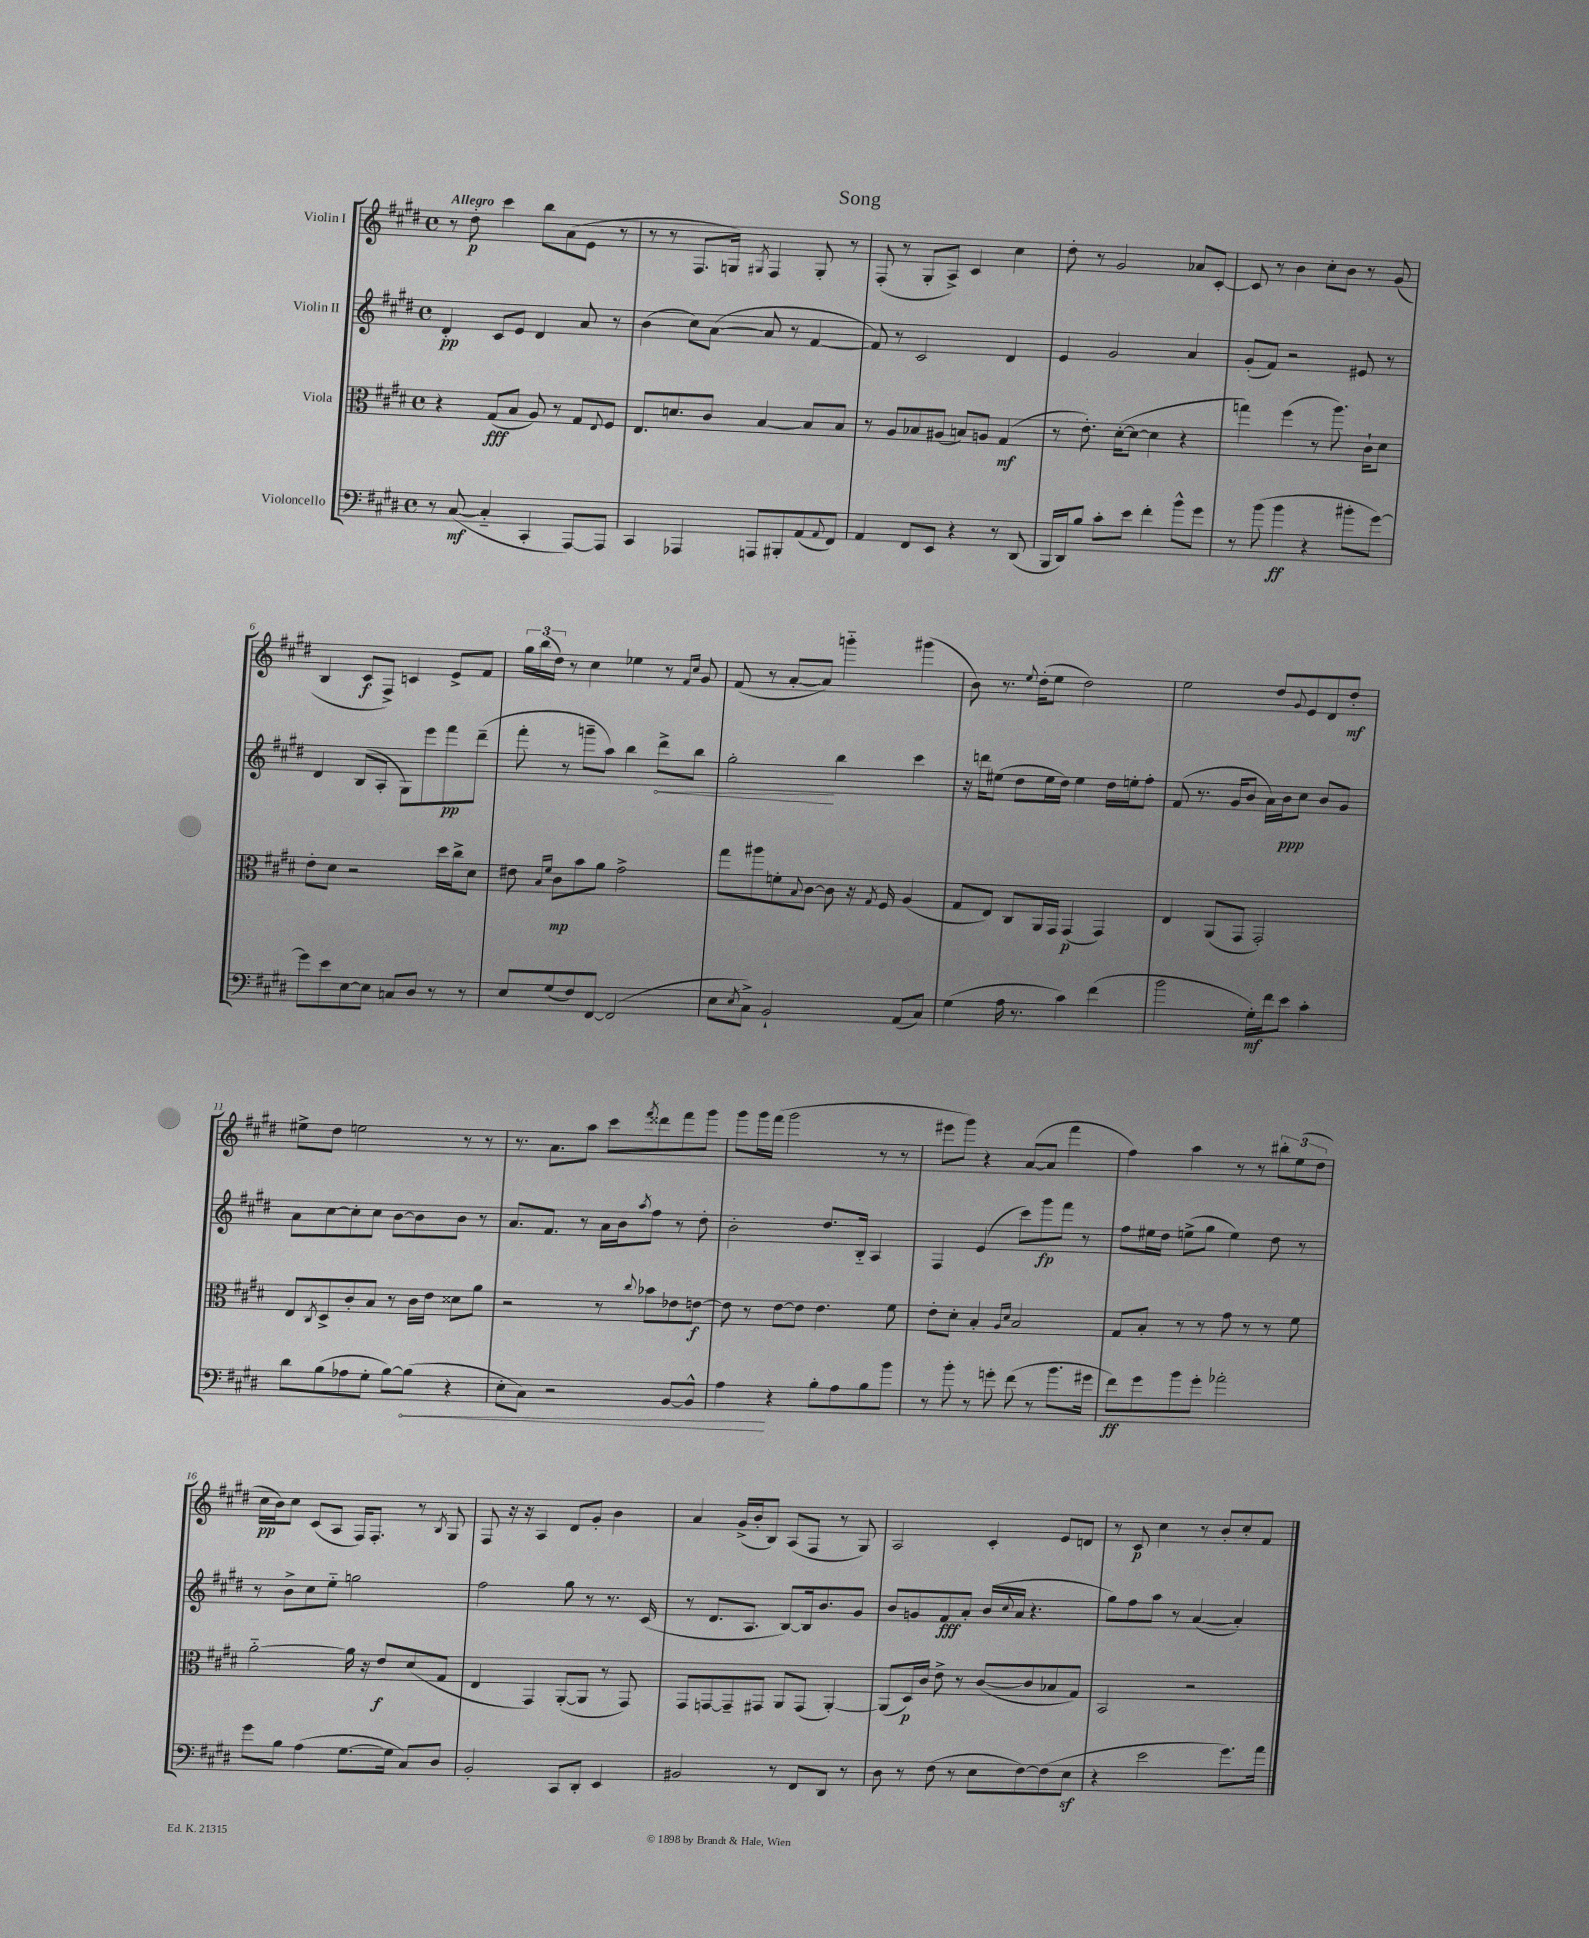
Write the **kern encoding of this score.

**kern	**dynam	**kern	**dynam	**kern	**dynam	**kern	**dynam
*part4	*part4	*part3	*part3	*part2	*part2	*part1	*part1
*staff4	*staff4	*staff3	*staff3	*staff2	*staff2	*staff1	*staff1
*I"Violoncello	*	*I"Viola	*	*I"Violin II	*	*I"Violin I	*
*clefF4	*	*clefC3	*	*clefG2	*	*clefG2	*
*k[f#c#g#d#]	*	*k[f#c#g#d#]	*	*k[f#c#g#d#]	*	*k[f#c#g#d#]	*
*M4/4	*	*M4/4	*	*M4/4	*	*M4/4	*
*met(c)	*	*met(c)	*	*met(c)	*	*met(c)	*
=1	=1	=1	=1	=1	=1	=1	=1
!	!	!	!	!	!	!LO:TX:a:B:t=Allegro	!
8r	.	4r	.	4d#'/	pp	8r	.
([8C#/	mf	.	.	.	.	8dd#'\	p
4C#/]	.	(8G#/L	fff	8c#/L	.	4ccc#\	.
.	.	8B/J	.	8e/J	.	.	.
4CC#'/	.	8A/)	.	4d#/	.	8bb\L	.
.	.	8r	.	.	.	(8a\	.
[8AAA/L)	.	8G#/L	.	8a/	.	8e\J	.
.	.	8qqE/	.	.	.	.	.
8AAA/J]	.	8F#/J	.	8r	.	8r	.
=2	=2	=2	=2	=2	=2	=2	=2
4CC#/	.	8.E/L	.	(4b\	.	8r	.
.	.	.	.	.	.	8r	.
.	.	8.dn/	.	.	.	.	.
4AAA-X/	.	.	.	8cc#\L)	.	8.F#/L	.
.	.	8c#/J	.	([8a\J	.	.	.
.	.	.	.	.	.	16Gn/Jk)	.
.	.	.	.	.	.	8qG#X/	.
8AAAn/L	.	[4B/	.	8a/]	.	4F#/	.
8BBB#X'/	.	.	.	8r	.	.	.
(8AA/	.	8B/L]	.	[4f#/	.	8G#'/	.
8qqAA/	.	.	.	.	.	.	.
8FF#/J)	.	8B/J	.	.	.	8r	.
=3	=3	=3	=3	=3	=3	=3	=3
4AA/	.	8r	.	8f#/])	.	(8F#'/	.
.	.	8A/L	.	8r	.	8r	.
8FF#/L	.	8B-X/	.	2c#/	.	8G#'/L	.
8EE/J	.	(8A#X/J	.	.	.	8A^/J)	.
4r	.	8Bn/L)	.	.	.	4c#/	.
.	.	8An/J	.	.	.	.	.
8r	.	(4G#/	mf	4d#/	.	4cc#\	.
(8DD#/	.	.	.	.	.	.	.
=4	=4	=4	=4	=4	=4	=4	=4
16BBB/LL	.	8r	.	4e/	.	8dd#'\	.
16DD#/J)	.	.	.	.	.	.	.
8B/J	.	8.e'\)	.	.	.	8r	.
8c#'\L	.	.	.	2g#/	.	2g#/	.
.	.	([16d#'\KL	.	.	.	.	.
8e\J	.	8d#\J_	.	.	.	.	.
4f#'\	.	4d#\]	.	.	.	.	.
8b^^\L	.	4r	.	4a/	.	8a-X/L	.
8g#\J	.	.	.	.	.	[8c#'/J	.
=5	=5	=5	=5	=5	=5	=5	=5
8r	.	4ggn\)	.	(8g#'/L	.	8c#/]	.
(8b\	.	.	.	8f#/J)	.	8r	.
4b\	ff	(4ff#\	.	2r	.	4b\	.
4r	.	8r	.	.	.	8cc#'\L	.
.	.	8.aa\)	.	.	.	8b\J	.
8b#X'\L	.	.	.	8e#X/	.	8r	.
.	.	16c#`\KL	.	.	.	.	.
[8g#\J)	.	8d#\J	.	8r	.	(8g#/	.
!!LO:LB:g=z
=6	=6	=6	=6	=6	=6	=6	=6
8g#\L]	.	8e'\L	.	4d#/	.	4B/	.
8e\	.	8d#\J	.	.	.	.	.
[8E\	.	2r	.	(8B/L	.	8c#/L	f
8E\J]	.	.	.	8A'/J	.	8F#^/J)	.
8Cn/L	.	.	.	8G#\L)	.	4cn/	.
8D#/J	.	.	.	8eee\	.	.	.
8r	.	16dd#\LL	.	8fff#\	pp	8e^/L	.
.	.	16cc#^\J	.	.	.	.	.
8r	.	8d#\J	.	(8ddd#~\J	.	8f#/J	.
=7	=7	=7	=7	=7	=7	=7	=7
8E/L	.	8e#X\	.	8fff#'\	.	24gg#\LL	.
.	.	.	.	.	.	(24bb\	.
.	.	.	.	.	.	24dd#\JJ)	.
.	.	16qqB/LL	.	.	.	.	.
.	.	16qqf#/JJ	.	.	.	.	.
(8G#/	.	8c#\L	mp	8r	.	8r	.
8F#/)	.	8b\	.	8gggn~\L	.	4cc#\	.
[8FF#/J	.	8a\J	.	8aa\J)	.	.	.
(2FF#/]	.	2g#^\	.	4bb\	.	4ee-X\	.
!	!	!	!	!	!LO:HP:b	!	!
.	.	.	.	8ddd#^\L	<	8r	.
.	.	.	.	.	.	16qqf#/LL	.
.	.	.	.	.	.	16qqcc#/JJ	.
.	.	.	.	8bb\J	.	8g#/	.
=8	=8	=8	=8	=8	=8	=8	=8
8E\L	.	8gg#\L	.	2gg#'\	.	(8f#/	.
8qE/	.	.	.	.	.	.	.
8C#^\J)	.	8aa#X\	.	.	.	8r	.
2BB`/	.	8fn'\	.	.	.	[8a'/L	.
.	.	8qqB/	.	.	.	.	.
.	.	[8c#\J	.	.	.	8a/J])	.
.	.	8c#\]	.	4bb\	[	4gggn\	.
.	.	16r	.	.	.	.	.
.	.	8qG#/	.	.	.	.	.
.	.	16F#/	.	.	.	.	.
(8AA/L	.	(4A/	.	4ccc#\	.	(4ggg#X\	.
8C#/J)	.	.	.	.	.	.	.
=9	=9	=9	=9	=9	=9	=9	=9
(4G#\	.	8G#/L	.	16r	.	8b\)	.
.	.	.	.	16dddn\KL	.	.	.
.	.	8E/J)	.	(8ee#X\J	.	8.r	.
16A\	.	8C#/L	.	8dd#\L	.	.	.
.	.	.	.	.	.	8qqee/	.
8.r	.	.	.	.	.	(16dd#'\KL	.
.	.	16AA/L	.	16ee#\L	.	8ee\J	.
.	.	16GG#/JJ	.	16dd#\JJ)	.	.	.
4c#\)	.	(4GG#/	p	4ee#\	.	2dd#\)	.
(4f#\	.	4GG#/)	.	16dd#\LL	.	.	.
.	.	.	.	16een'\J	.	.	.
.	.	.	.	8ff#'\J	.	.	.
=10	=10	=10	=10	=10	=10	=10	=10
2b\	.	4E/	.	(8f#/	.	2ee\	.
.	.	.	.	8.r	.	.	.
.	.	(8AA/L	.	.	.	.	.
.	.	.	.	16g#/KL	.	.	.
.	.	8GG#/J	.	8b/J	.	.	.
16G#'\LL)	mf	2GG#'/)	.	16a\LL)	.	8dd#/L	.
16f#\J	.	.	.	16b\J	ppp	.	.
.	.	.	.	.	.	8qqg#/	.
8e\J	.	.	.	8cc#\J	.	8e/	.
4c#'\	.	.	.	8b/L	.	8d#/	.
.	.	.	.	8g#/J	.	8dd#'/J	mf
!!LO:LB:g=z
=11	=11	=11	=11	=11	=11	=11	=11
8d#\L	.	8E/L	.	8a\L	.	8ee#X^\L	.
.	.	8qC#/	.	.	.	.	.
(8B\	.	8D#^/	.	[8cc#\	.	8dd#\J	.
8A-X\	.	8c#'/	.	8cc#'\]	.	2een\	.
8G#'\J	.	8B/J	.	8cc#\J	.	.	.
[8B\L)	.	8r	.	[8b\L	.	.	.
!	!LO:HP:b	!	!	!	!	!	!
(8B\J]	<	16c#\LL	.	8b\]	.	.	.
.	.	16e\JJ	.	.	.	.	.
4r	.	8d##X\L	.	8b\J	.	8r	.
.	.	8a\J	.	8r	.	8r	.
=12	=12	=12	=12	=12	=12	=12	=12
8E'\L	.	2r	.	8.a/L	.	8.r	.
8C#\J)	.	.	.	.	.	.	.
.	.	.	.	8.f#/J	.	8.a\L	.
2r	.	.	.	.	.	.	.
.	.	.	.	8r	.	8aa\J	.
.	.	8r	.	16a\LL	.	8ccc#\L	.
.	.	.	.	16b\J	.	.	.
.	.	8qqcc#/	.	8qaa/	.	8qfff#/	.
.	.	8b-X\L	.	8ff#\J	.	8ddd##X\	.
[8BB/L	.	8e-X\	.	8r	.	8fff#\	.
8BB^^/J]	.	[8en\J	f	8dd#'\	.	8ggg#\J	.
=13	=13	=13	=13	=13	=13	=13	=13
4A\	.	8e\]	.	2b'\	.	8ggg#\L	.
.	.	8r	.	.	.	16ggg#\L	.
.	.	.	.	.	.	(16fff#\JJ	.
4r	[	[8e\L	.	.	.	2ggg#\	.
.	.	8e\J]	.	.	.	.	.
8B'\L	.	4.e\	.	8.dd#/L	.	.	.
8A\	.	.	.	.	.	.	.
.	.	.	.	16B/Jk	.	.	.
8B\	.	.	.	4A/	.	8r	.
8b\J	.	8f#\	.	.	.	8r	.
=14	=14	=14	=14	=14	=14	=14	=14
8r	.	8e'\L	.	4F#/	.	8eee#X\L	.
8b'\	.	8d#'\J	.	.	.	8ggg#\J)	.
8r	.	4B'/	.	(4e/	.	4r	.
8gn'\	.	.	.	.	.	.	.
.	.	16qqA/LL	.	.	.	.	.
.	.	16qqd#/JJ	.	.	.	.	.
(8f#\	.	2B/	.	8ccc#\L)	.	([8a/L	.
8r	.	.	.	8ggg#\	fp	8a/J]	.
8.b\L	.	.	.	8fff#\J	.	4fff#\	.
.	.	.	.	8r	.	.	.
16g#X\Jk	.	.	.	.	.	.	.
=15	=15	=15	=15	=15	=15	=15	=15
8f#\L)	ff	8G#/L	.	8ff#\L	.	4ff#\)	.
8g#\	.	8B'/J	.	16ee#X\L	.	.	.
.	.	.	.	16dd#\JJ	.	.	.
8b\	.	8r	.	(8een^\L	.	4aa\	.
8g#'\J	.	8r	.	8gg#\J	.	.	.
2a-X'\	.	8g#\	.	4ee\)	.	8r	.
.	.	8r	.	.	.	8r	.
.	.	8r	.	8dd#\	.	12bb#X'\L	.
.	.	.	.	.	.	(12ee\	.
.	.	8f#\	.	8r	.	.	.
.	.	.	.	.	.	12dd#\J	.
!!LO:LB:g=z
=16	=16	=16	=16	=16	=16	=16	=16
8g#\L	.	[2a\	.	8r	.	16cc#\LL	pp
.	.	.	.	.	.	16b\J)	.
8B\J	.	.	.	8b^\L	.	8cc#\J	.
(4A\	.	.	.	8cc#\	.	(8c#/L	.
.	.	.	.	8ee\J	.	8A/J	.
[8.G#\L	.	16a\]	.	2ggn\	.	16F#/KL)	.
.	.	16r	.	.	.	8.F#'/J	.
.	.	8e/L	f	.	.	.	.
16G#\Jk]	.	.	.	.	.	.	.
8C#/L)	.	(8d#/	.	.	.	8r	.
.	.	.	.	.	.	8qB/	.
8D#/J	.	8G#/J	.	.	.	8G#/	.
=17	=17	=17	=17	=17	=17	=17	=17
2BB'/	.	4E/	.	2ff#\	.	8F#/	.
.	.	.	.	.	.	16r	.
.	.	.	.	.	.	16r	.
.	.	4GG#/)	.	.	.	4A/	.
8CC#/L	.	([8AA'/L	.	8gg#\	.	8d#/L	.
8DD#'/J	.	8AA/J]	.	8r	.	8g#'/J	.
4EE/	.	8r	.	8.r	.	4b\	.
.	.	8GG#/)	.	.	.	.	.
.	.	.	.	(16c#/	.	.	.
=18	=18	=18	=18	=18	=18	=18	=18
2BB#X/	.	8GG#/L	.	8r	.	4a/	.
.	.	[8GGn/	.	8.d#/L	.	.	.
.	.	8GG~/]	.	.	.	(16g#^/LL	.
.	.	.	.	8.A/J	.	16b'/J	.
.	.	8GG#X/J	.	.	.	8B/J)	.
8r	.	8AA/L	.	[8B/L)	.	(8A/L	.
8FF#/L	.	(8GG#/J	.	16B/k]	.	8F#/J	.
.	.	.	.	8.b/	.	.	.
8DD#/J	.	[4AA'/)	.	.	.	8r	.
8r	.	.	.	8g#/J	.	8G#/)	.
=19	=19	=19	=19	=19	=19	=19	=19
8D#\	.	(8AA/L]	.	8b/L	.	2A/	.
8r	.	16D#/L)	p	8gn/	.	.	.
.	.	16c#/JJ	.	.	.	.	.
(8F#\	.	8e^\	.	8f#/	fff	.	.
8r	.	8r	.	8a'/J	.	.	.
8E\L	.	([8c#/L	.	(16b/LL	.	4c#'/	.
.	.	.	.	8qqcc#/	.	.	.
.	.	.	.	16a/JJ	.	.	.
[8F#\)	.	8c#/]	.	4.r	.	.	.
(8F#\]	.	8B-X/	.	.	.	8e/L	.
8Ez\J	.	8G#/J)	.	.	.	8dn/J	.
=20	=20	=20	=20	=20	=20	=20	=20
4r	.	2BB/	.	8gg#\L)	.	8r	.
.	.	.	.	8ff#\	.	8c#/	p
2e\	.	.	.	8aa\J	.	4cc#\	.
.	.	.	.	8r	.	.	.
.	.	2r	.	([4a/	.	8r	.
.	.	.	.	.	.	8b'/L	.
8.g#\L)	.	.	.	4a'/])	.	8cc#'/	.
.	.	.	.	.	.	8f#/J	.
16a\Jk	.	.	.	.	.	.	.
==	==	==	==	==	==	==	==
*-	*-	*-	*-	*-	*-	*-	*-
